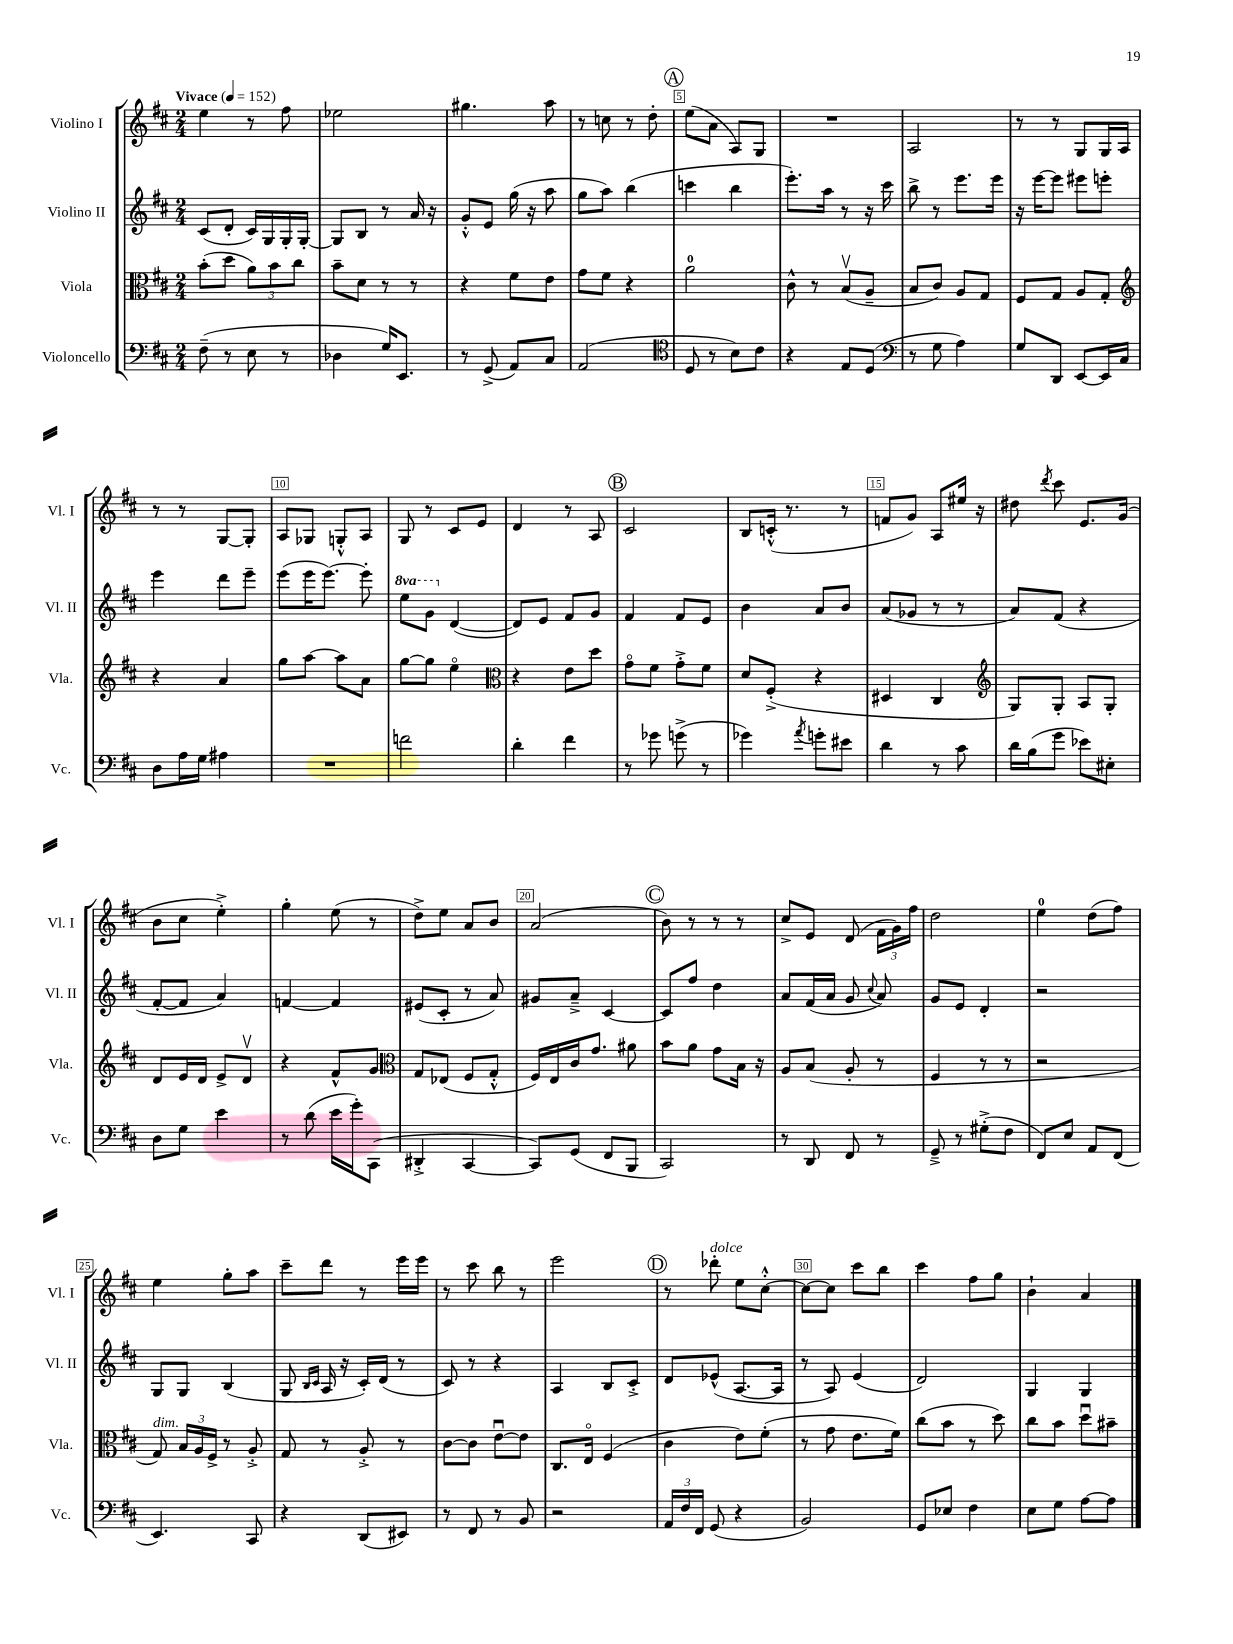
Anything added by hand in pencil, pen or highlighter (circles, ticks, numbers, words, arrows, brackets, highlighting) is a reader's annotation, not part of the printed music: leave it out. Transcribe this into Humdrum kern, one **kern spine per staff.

**kern	**kern	**kern	**kern
*part4	*part3	*part2	*part1
*staff4	*staff3	*staff2	*staff1
*I"Violoncello	*I"Viola	*I"Violino II	*I"Violino I
*I'Vc.	*I'Vla.	*I'Vl. II	*I'Vl. I
*clefF4	*clefC3	*clefG2	*clefG2
*k[f#c#]	*k[f#c#]	*k[f#c#]	*k[f#c#]
*M2/4	*M2/4	*M2/4	*M2/4
*MM152	*MM152	*MM152	*MM152
=1	=1	=1	=1
!	!	!	!LO:TX:a:B:t=Vivace
(8F#~\	(8b'\L	(8c#/L	4ee\
8r	8dd\J	8d'/J	.
8E\	12a\L)	16c#/LL)	8r
.	.	16G/	.
.	12b\	.	.
8r	.	16G'/	8ff#\
.	12cc#\J	.	.
.	.	[16G'/JJ	.
=2	=2	=2	=2
4D-X\	8b~\L	8G/L]	2ee-X\
.	8d\J	8B/J	.
16G/KL)	8r	8r	.
8.EE/J	.	.	.
.	8r	16a/	.
.	.	16r	.
=3	=3	=3	=3
8r	4r	8g'^^/L	4.gg#X\
(8GG^/	.	8e/J	.
8AA/L)	8f#\L	(16gg\	.
.	.	16r	.
8C#/J	8e\J	8aa\	8aa\
=4	=4	=4	=4
(2AA/	8g\L	8gg\L	8r
.	8f#\J	8aa\J)	8ccn\
.	4r	(4bb\	8r
.	.	.	8dd'\
!!LO:REH:place=s1:t=A
=5	=5	=5	=5
*clefC4	*	*	*
8D/	2a\	4cccn\	(8ee\L
8r	.	.	8a\J
8B\L)	.	4bb\	8A/L)
8c#\J	.	.	8G/J
=6	=6	=6	=6
4r	8c#^^\	8.eee'\L)	2r
.	8r	.	.
.	.	16aa\Jk	.
8E/L	(8Bv/L	8r	.
(8D/J	8A~/J	16r	.
.	.	16ccc#\	.
=7	=7	=7	=7
*clefF4	*	*	*
8r	8B/L	8bb^\	2A/
8G\	8c#/J)	8r	.
4A\)	8A/L	8.eee\L	.
.	8G/J	.	.
.	.	16eee\Jk	.
=8	=8	=8	=8
8G/L	8F#/L	16r	8r
.	.	[16eee\KL	.
8DD/J	8G/J	8eee\J]	8r
[8EE/L	8A/L	8eee#X\L	8G/L
16EE/L]	8G'/J	8eeen'\J	16G/L
16C#/JJ	.	.	16A/JJ
!!LO:LB:g=z
=9	=9	=9	=9
*	*clefG2	*	*
8D\L	4r	4eee\	8r
16A\L	.	.	8r
16G\JJ	.	.	.
4A#X\	4a/	8ddd\L	[8G/L
.	.	8eee~\J	8G'/J]
=10	=10	=10	=10
2r	8gg\L	(8eee\L	8A/L
.	[8aa\J	16eee\K	8G-X/J
.	.	[8.eee\J)	.
.	8aa\L]	.	8Gn'^^/L
.	8a\J	8eee'\]	8A/J
=11	=11	=11	=11
*	*	*8va	*
2fn\	[8gg\L	8eee\L	8G/
.	8gg\J]	8gg\J	8r
*	*	*X8va	*
.	4ee\	([4d/	8c#/L
.	.	.	8e/J
=12	=12	=12	=12
*	*clefC3	*	*
4d'\	4r	8d/L])	4d/
.	.	8e/J	.
4f#\	8e\L	8f#/L	8r
.	8dd\J	8g/J	8A/
!!LO:REH:place=s1:t=B
=13	=13	=13	=13
8r	8g\L	4f#/	2c#/
8g-X\	8f#\J	.	.
(8gn^\	8g'^\L	8f#/L	.
8r	8f#\J	8e/J	.
=14	=14	=14	=14
4g-X\)	8d/L	4b\	8B/L
.	(8F#'^/J	.	(16cn'^^/Jk
.	.	.	8.r
8qa/	.	.	.
8gn'\L	4r	8a/L	.
8e#X\J	.	8b/J	8r
=15	=15	=15	=15
4d\	4D#X/	(8a/L	8fn/L
.	.	8g-X/J	8g/J)
8r	4C#/	8r	8A/L
8c#\	.	8r	16ee#X/Jk
.	.	.	16r
=16	=16	=16	=16
*	*clefG2	*	*
16d\LL	8G/L)	8a/L)	8dd#X\
(16B\J	.	.	.
.	.	.	8qddd/
8g\J	8G'/J	(8f#/J	8ccc#\
8e-X\L)	8A/L	4r	8.e/L
8E#X'\J	8G'/J	.	.
.	.	.	(16g/Jk
!!LO:LB:g=z
=17	=17	=17	=17
8D\L	8d/L	[8f#'/L	8b\L
8G\J	16e/L	8f#/J]	8cc#\J
.	16d/JJ	.	.
4e\	8e^/L	4a/)	4ee'^\)
.	8dv/J	.	.
=18	=18	=18	=18
8r	4r	[4fn/	4gg'\
(8d\	.	.	.
16e\LL	8f#^^/L	4f/]	(8ee\
16g'\J)	.	.	.
(8CC#\J	8g/J	.	8r
=19	=19	=19	=19
*	*clefC3	*	*
4DD#X'^/	8G/L	(8e#X/L	8dd^\L)
.	(8E-X/J	8c#'/J	8ee\J
[4CC#/	8F#/L	8r	8a/L
.	8G'^^/J	8a/)	8b/J
=20	=20	=20	=20
8CC#/L])	16F#/LL)	8g#X/L	(2a/
.	16E/	.	.
(8GG/J	16c#/J	8a~^/J	.
.	8.g/J	.	.
8FF#/L	.	[4c#/	.
8BBB/J	8a#X\	.	.
!!LO:REH:place=s1:t=C
=21	=21	=21	=21
2CC#/)	8b\L	8c#/L]	8b\)
.	8a\J	8ff#/J	8r
.	8g\L	4dd\	8r
.	16B\Jk	.	8r
.	16r	.	.
=22	=22	=22	=22
8r	8A/L	8a/L	8cc#^/L
8DD/	(8B/J	(16f#/L	8e/J
.	.	16a/JJ	.
8FF#/	8A'/	8g/	(8d/
.	.	8qqcc#/	.
8r	8r	8a/)	24f#\LL
.	.	.	24g\)
.	.	.	24ff#\JJ
=23	=23	=23	=23
8GG~^/	4F#/	8g/L	2dd\
8r	.	8e/J	.
(8G#X'^\L	8r	4d'/	.
8F#\J	8r	.	.
=24	=24	=24	=24
8FF#/L)	2r	2r	4ee\
8E/J	.	.	.
8AA/L	.	.	(8dd\L
(8FF#/J	.	.	8ff#\J)
!!LO:LB:g=z
=25	=25	=25	=25
!	!LO:TX:a:i:t=dim.	!	!
4.EE/)	8G/)	8G/L	4ee\
.	24B/LL	8G/J	.
.	24A/	.	.
.	24F#^/JJ	.	.
.	8r	(4B/	8gg'\L
8CC#/	8A'^/	.	8aa\J
=26	=26	=26	=26
4r	8G/	8G/	8ccc#~\L
.	.	16qqB/LL	.
.	.	16qqc#/JJ	.
.	8r	16A/	8ddd\J
.	.	16r	.
(8DD/L	8A'^/	16c#'/LL)	8r
.	.	(16d/JJ	.
8EE#X/J)	8r	8r	16eee\LL
.	.	.	16eee\JJ
=27	=27	=27	=27
8r	[8c#\L	8c#/)	8r
8FF#/	8c#\J]	8r	8ccc#\
8r	[8eu\L	4r	8bb\
8BB/	8e\J]	.	8r
=28	=28	=28	=28
2r	8.C#/L	4A/	2eee\
.	16E/Jk	.	.
.	(4F#/	8B/L	.
.	.	8c#'^/J	.
!!LO:REH:place=s1:t=D
=29	=29	=29	=29
24AA/LL	4c#\	8d/L	8r
24F#/	.	.	.
24FF#/JJ	.	.	.
!	!	!	!LO:TX:a:i:t=dolce
(8GG/	.	(8e-X^^/J	8ddd-X'\
4r	8e\L)	[8.A/L	8ee\L
.	(8f#'\J	.	[8cc#'^^\J
.	.	16A/Jk]	.
=30	=30	=30	=30
2BB/)	8r	8r	8cc#\L_
.	8g\	8A/)	8cc#\J]
.	8.e\L	(4e/	8ccc#\L
.	.	.	8bb\J
.	16f#\Jk)	.	.
=31	=31	=31	=31
8GG/L	(8cc#\L	2d/)	4ccc#\
8E-X/J	8b\J	.	.
4F#\	8r	.	8ff#\L
.	8dd\)	.	8gg\J
=32	=32	=32	=32
8E\L	8cc#\L	4G/	4b`\
8G\J	8b\J	.	.
[8A\L	8ddu\L	4G/	4a/
8A\J]	8b#X~\J	.	.
==	==	==	==
*-	*-	*-	*-
